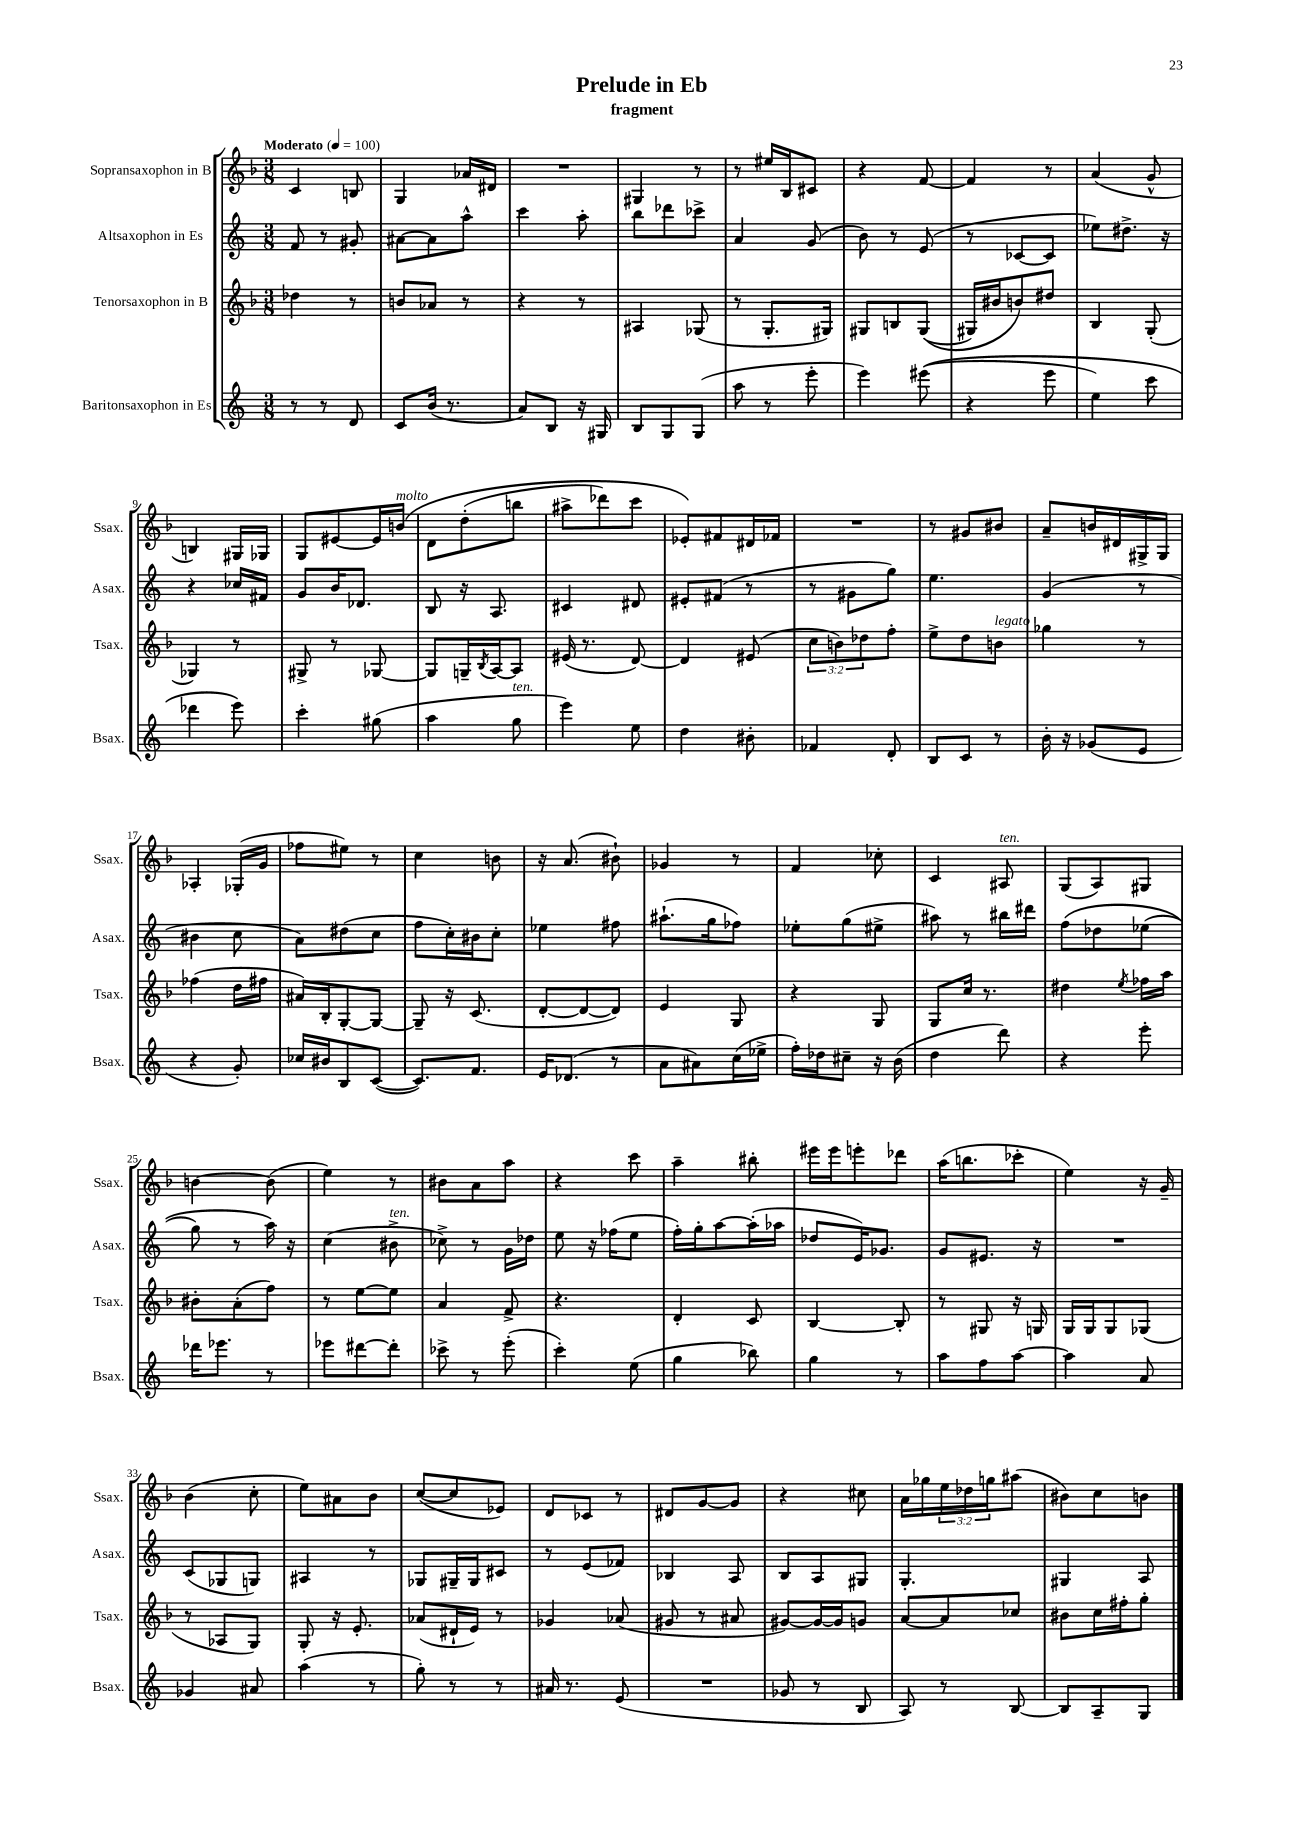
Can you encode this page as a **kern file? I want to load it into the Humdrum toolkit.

**kern	**kern	**kern	**kern
*staff4	*staff3	*staff2	*staff1
*clefG2	*clefG2	*clefG2	*clefG2
*k[]	*k[b-]	*k[]	*k[b-]
*M3/8	*M3/8	*M3/8	*M3/8
*MM100	*MM100	*MM100	*MM100
8r	4dd-\	8f/	4c/
8r	.	8r	.
8d/	8r	8g#'/	8B/
=	=	=	=
8c/L	8b/L	[8a#\L	4G/
(16b/Jk	8a-/J	8a#\]	.
8.r	.	.	.
.	8r	8aa^^\J	16a-/LL
.	.	.	16d#/JJ
=	=	=	=
8a/L)	4r	4ccc\	4.r
8B/J	.	.	.
16r	8r	8aa'\	.
16G#/	.	.	.
=	=	=	=
8B/L	4A#/	8bb\L	4G#/
8G/	.	8ddd-\	.
(8G/J	(8G-/	8ccc-^\J	8r
=	=	=	=
8aa\	8r	4a/	8r
8r	8.G'/L	.	16ee#/LL
.	.	.	16B-/J
8eee'\	.	(8g/	8c#/J
.	16G#/Jk)	.	.
=	=	=	=
4eee\)	8G#/L	8b\)	4r
.	8B/	8r	.
&((8eee#\	&((8G#/J	(8e/	[8f/
=	=	=	=
4r	16G#/LL)	8r	4f/]
.	16b#/J	.	.
.	8b/&)	[8c-/L	.
8eee\	8dd#/J	8c-/]J	8r
=	=	=	=
4ee\)	4B-/	8ee-\L)	(4a/
.	.	8.dd#^\J	.
8ccc\	(8G'/	.	8g^^/
.	.	16r	.
=	=	=	=
4ddd-\	4G-/)	4r	4B/)
8eee\&)	8r	16cc-/LL	16G#/LL
.	.	16f#/JJ	16G-/JJ
=	=	=	=
4ccc'\	8G#^/	8g/L	8G/L
.	8r	16b/K	[8e#/
.	.	8.d-/J	.
(8gg#\	[8G-/	.	16e#/]L
.	.	.	&(16b/JJ
=	=	=	=
4aa\	8G-/]L	8B/	8d\L
.	16G~/L	16r	(8dd'\
.	8qB-/	.	.
.	[16A/J	8.A/	.
8gg\	8A/]J	.	8bb\J
=	=	=	=
4eee\)	(16e#/	4c#/	8aa#^\L
.	8.r	.	.
.	.	.	8ddd-\)
8ee\	[8d/)	8d#/	8ccc\J
=	=	=	=
4dd\	4d/]	8e#'/L	8e-'/L&)
.	.	(8f#/J	8f#/
8b#'\	(8e#/	8r	16d#/L
.	.	.	16f-/JJ
=	=	=	=
4f-/	12cc\L	8r	4.r
.	12b\)	.	.
.	.	8g#\L	.
.	12dd-\	.	.
8d'/	8ff'\J	8gg\J)	.
=	=	=	=
8B/L	8ee^\L	4.ee\	8r
8c/J	8dd\	.	8g#/L
8r	8b\J	.	8b#/J
=	=	=	=
16b'\	4gg-\	(4g/	8a~/L
16r	.	.	.
(8g-/L	.	.	16b/L
.	.	.	16d#/
8e/J	8r	8r	16G#^/
.	.	.	16G#/JJ
=	=	=	=
4r	(4ff-\	4b#\	4A-'/
8g'/)	16dd\LL	8cc\	(16G-'/LL
.	16ff#\JJ	.	16g/JJ
=	=	=	=
16cc-/LL	16a#/LL)	8a\L)	8ff-\L
16b#/J	16B-'/J	.	.
8B/	[8G'/	(8dd#\	8ee#\J)
([8c/J	8G/_J	8cc\J	8r
=	=	=	=
8.c/]L)	8G~/]	8ff\L	4cc\
.	16r	16cc'\L)	.
8.f/J	(8.c/	16b#\J	.
.	.	8cc'\J	8b\
=	=	=	=
16e/LK	[8d'/L	4ee-\	16r
(8.d-/J	.	.	(8.a/
.	8d/_	.	.
8r	8d/]J)	8ff#\	8b#`\)
=	=	=	=
8a\L	4e/	(8.aa#`\L	4g-/
8a#\)	.	.	.
.	.	16gg\k	.
(16cc\L	8G/	8ff-\J)	8r
16ee-^\JJ	.	.	.
=	=	=	=
16ff'\LL)	4r	8ee-'\L	4f/
16dd-\J	.	.	.
8cc#~\J	.	(8gg\	.
16r	8G/	8ee#^\J	8cc-'\
(16b\	.	.	.
=	=	=	=
4dd\	8G/L	8aa#\)	4c/
.	16cc/Jk	8r	.
.	8.r	.	.
8ddd\)	.	16bb#\LL	8A#/
.	.	16ddd#\JJ	.
=	=	=	=
4r	4dd#\	&(8ff\L	(8G/L
.	.	8dd-\	8A/)
.	8qee/	.	.
8eee'\	16ff-\LL	(8ee-\J	8G#/J
.	16aa\JJ	.	.
=	=	=	=
16ddd-\LK	8b#'\L	8gg\)	[4b\
8.eee-\J	.	.	.
.	(8a'\	8r	.
8r	8ff\J)	16aa\&)	(8b\]
.	.	16r	.
=	=	=	=
8eee-\L	8r	(4cc\	4ee\)
[8ddd#\	[8ee\L	.	.
8ddd#'\]J	8ee\]J	8b#^\	8r
=	=	=	=
8ccc-^\	4a/	8cc-^\)	8b#\L
8r	.	8r	8a\
(8eee'\	8f^/	16g\LL	8aa\J
.	.	16dd-\JJ	.
=	=	=	=
4ccc'\)	4.r	8ee\	4r
.	.	16r	.
.	.	(16ff-\LK	.
(8ee\	.	8ee\J	8ccc\
=	=	=	=
4gg\	4d'/	16ff'\LL)	4aa~\
.	.	16gg'\J	.
.	.	[8aa\	.
8bb-\)	8c/	(16aa'\]L	8bb#'\
.	.	16aa-\JJ	.
=	=	=	=
4gg\	[4B-/	8dd-/L	16eee#\LL
.	.	.	16eee#\J
.	.	16e/K)	8eee'\
.	.	8.g-/J	.
8r	8B-'/]	.	8ddd-\J
=	=	=	=
8aa\L	8r	8g/L	(16aa\LK
.	.	.	8.bb\
8ff\	8G#/	8.e#/J	.
[8aa\J	16r	.	8ccc-'\J
.	16G/	16r	.
=	=	=	=
4aa\]	16G/LL	4.r	4ee\)
.	16G/J	.	.
.	8G/	.	.
8a/	(8G-/J	.	16r
.	.	.	16g~/
=	=	=	=
4g-/	8r	(8c/L	(4b-\
.	8A-/L	8G-/	.
8a#/	8G/J)	8G/J)	8cc'\
=	=	=	=
(4aa\	8G'/	4A#/	8ee\L)
.	16r	.	8a#\
.	8.e'/	.	.
8r	.	8r	8b-\J
=	=	=	=
8gg'\)	(8a-/L	8G-/L	([8cc/L
8r	16d#`/L	16G#~/L	8cc/]
.	16e/JJ)	16G#/J	.
8r	8r	8c#/J	8e-/J)
=	=	=	=
16a#/	4g-/	8r	8d/L
8.r	.	.	.
.	.	(8e/L	8c-/J
(8e/	(8a-/	8f-/J)	8r
=	=	=	=
4.r	8g#/	4B-/	8d#/L
.	8r	.	[8g/
.	8a#/	8A/	8g/]J
=	=	=	=
8g-/	[8g#/L)	8B/L	4r
8r	16g#/_L	8A/	.
.	16g#/]J	.	.
8B/	8g/J	8G#/J	8cc#\
=	=	=	=
8A/)	[8a/L	4.G'/	16a\LL
.	.	.	16gg-\
8r	8a/]	.	24ee\
.	.	.	24dd-\
.	.	.	24gg\J
[8B/	8cc-/J	.	(8aa#\J
=	=	=	=
8B/]L	8b#\L	4G#/	8b#\L)
8A~/	16cc\L	.	8cc\
.	16ff#'\J	.	.
8G/J	8gg'\J	8A/	8b\J
==	==	==	==
*-	*-	*-	*-
